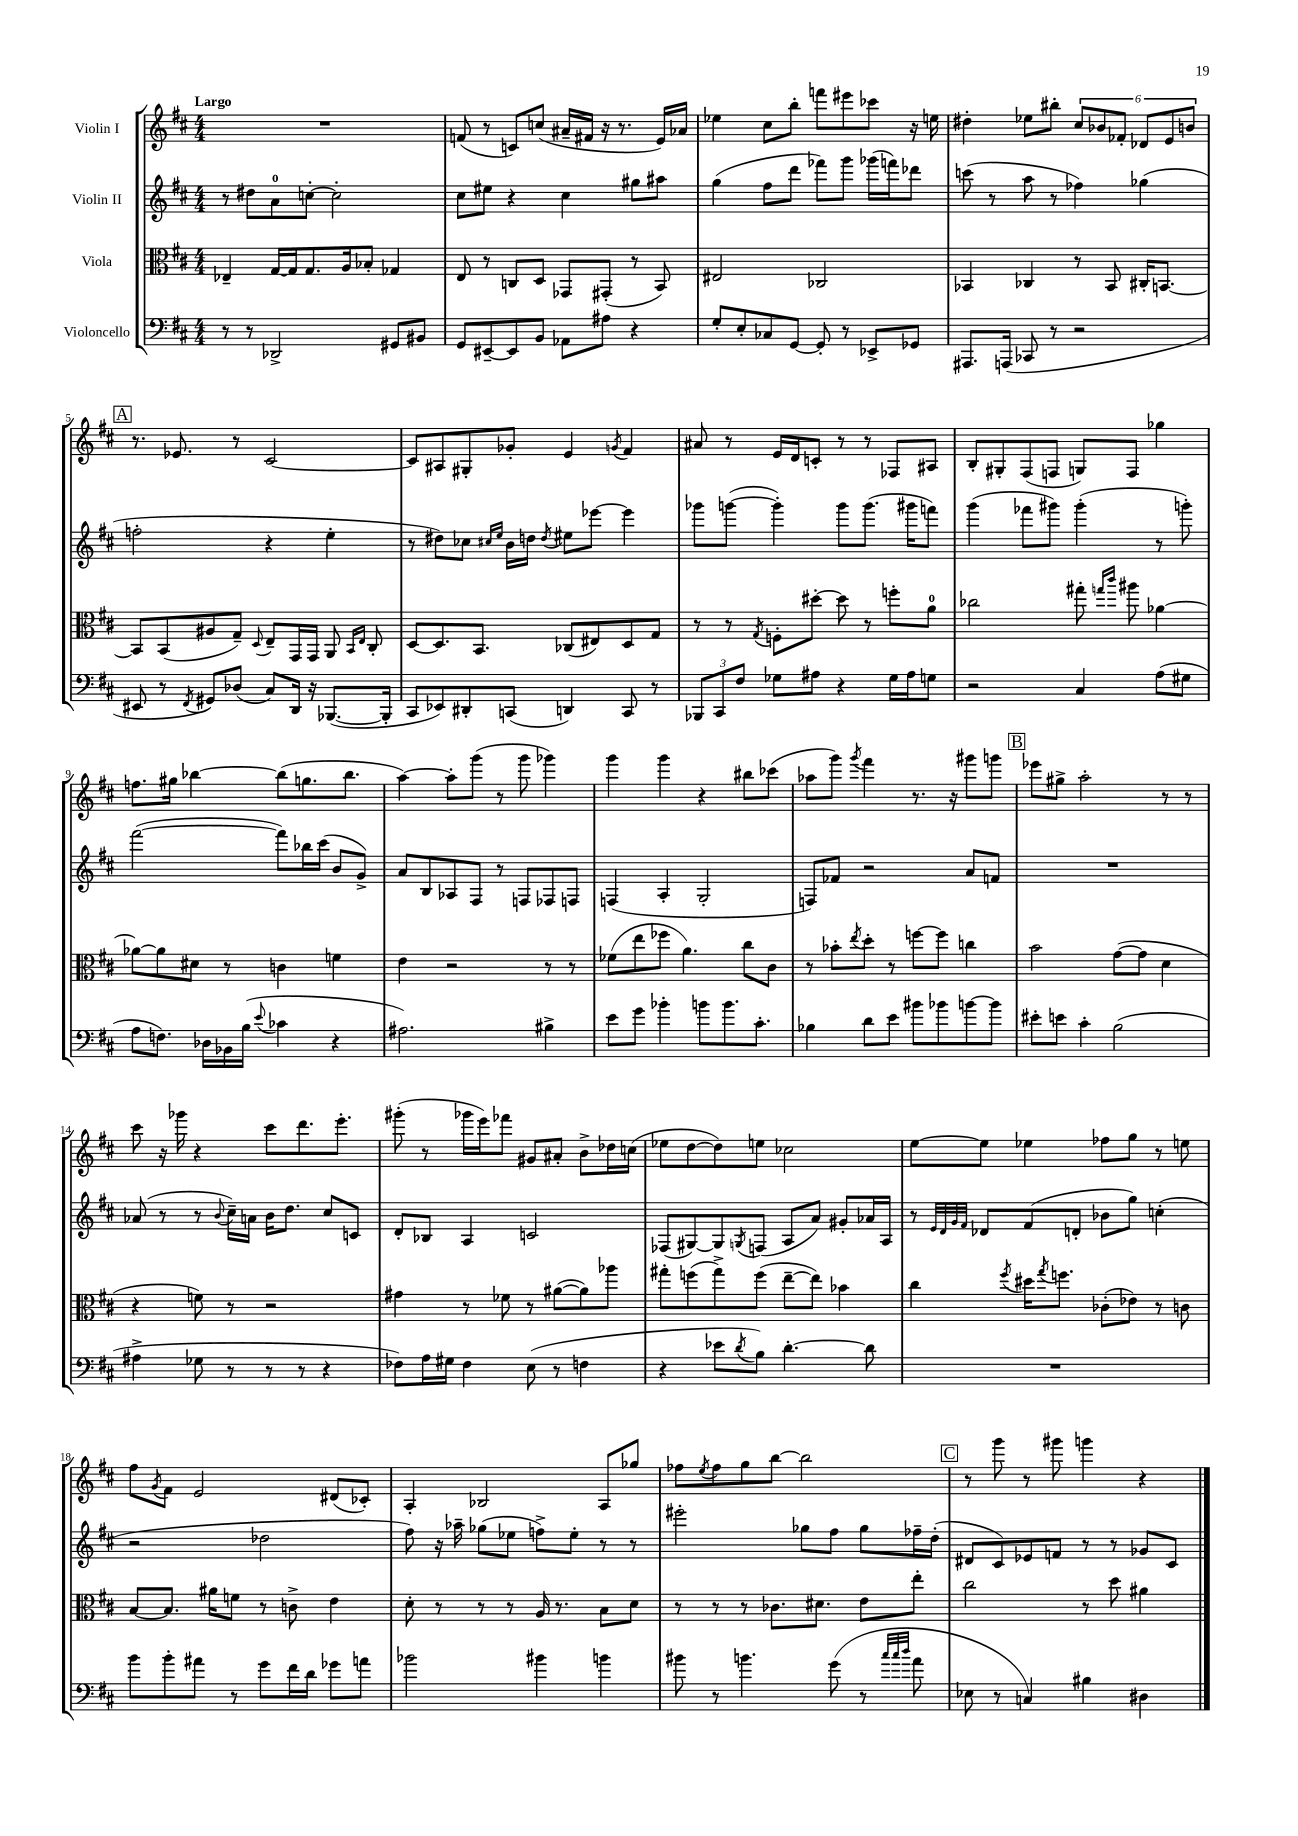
<<
\new StaffGroup <<
\new Staff = "s0" \with { instrumentName = "Violin I" } {
    \clef treble \key d \major \numericTimeSignature \time 4/4 \tempo "Largo"
    R1 |
    f'8( r8 c'8) c''8( ais'16-- fis'16 r16 r8. e'16) aes'16 |
    ees''4 cis''8 b''8-. f'''8 eis'''8 ces'''8 r16 e''16 |
    dis''4-. ees''8 bis''8-. \tuplet 6/4 { cis''8 bes'8 fes'8-. des'8 e'8 b'8 } |
    \mark \markup { \box "A" } r8. ees'8. r8 cis'2~ |
    cis'8 ais8 gis8-. ges'8-. e'4 \acciaccatura { g'8 } fis'4 |
    ais'8 r8 e'16 d'16 c'8-. r8 r8 fes8 ais8 |
    b8-. gis8-. fis8( f8 g8) f8 ges''4 |
    f''8. gis''16 bes''4~ bes''8( g''8. bes''8. |
    a''4~) a''8-. g'''8( r8 g'''8 ges'''4) |
    g'''4 g'''4 r4 bis''8 ces'''8( |
    aes''8 g'''8) \acciaccatura { g'''8 } fis'''4 r8. r16 gis'''8 g'''8 |
    \mark \markup { \box "B" } ees'''8 gis''8-> a''2-. r8 r8 |
    cis'''8 r16 ges'''16 r4 cis'''8 d'''8. e'''8.-. |
    gis'''8-.( r8 ges'''16 e'''16) fes'''8 gis'8 ais'8-. b'8-> des''16 c''16( |
    ees''8 d''8~ d''8) e''8 ces''2 |
    e''8~ e''8 ees''4 fes''8 g''8 r8 e''8 |
    fis''8 \acciaccatura { g'8 } fis'8 e'2 dis'8( ces'8-.) |
    a4-. bes2 a8 ges''8 |
    fes''8 \acciaccatura { e''8 } fes''8 g''8 b''8~ b''2 |
    \mark \markup { \box "C" } r8 g'''8 r8 gis'''8 g'''4 r4 \bar "|." |
}
\new Staff = "s1" \with { instrumentName = "Violin II" } {
    \clef treble \key d \major \numericTimeSignature \time 4/4
    r8 dis''8 a'8-0 c''8~-. c''2-. |
    cis''8 eis''8 r4 cis''4 gis''8 ais''8 |
    g''4( fis''8 d'''8 fes'''8) g'''8 ges'''16( f'''16) des'''8 |
    c'''8( r8 a''8 r8 fes''4) ges''4( |
    \mark \markup { \box "A" } f''2-. r4 e''4-. |
    r8 dis''8) ces''8 \grace { cis''16 e''16 } b'16 d''16 \acciaccatura { d''8 } eis''8 ees'''8~ ees'''4 |
    ges'''8 g'''8~( g'''4-.) g'''8 g'''8.( gis'''16 f'''8) |
    g'''4( fes'''8 gis'''8) gis'''4-.( r8 g'''8-.) |
    fis'''2~( fis'''8) bes''16 cis'''16( b'8 g'8->) |
    a'8 b8 aes8 fis8 r8 f8 fes8 f8 |
    f4( a4-. g2-. |
    f8) fes'8 r2 a'8 f'8 |
    \mark \markup { \box "B" } R1 |
    aes'8( r8 r8 \appoggiatura { b'8 } cis''16--) a'16 b'16 d''8. cis''8 c'8 |
    d'8-. bes8 a4 c'2 |
    fes8( gis8~) gis8 \acciaccatura { g8 } f8( a8 a'8) gis'8-. aes'16 a16 |
    r8 \grace { e'32 d'32 g'32 fis'32 } des'8 fis'8( d'8-. bes'8 g''8) c''4-.( |
    r2 des''2 |
    fis''8) r16 aes''16-- ges''8( ees''8 f''8->) ees''8-. r8 r8 |
    eis'''2-. ges''8 fis''8 ges''8 fes''16-- d''16-.( |
    \mark \markup { \box "C" } dis'8 cis'8) ees'8 f'8 r8 r8 ges'8 cis'8 \bar "|." |
}
\new Staff = "s2" \with { instrumentName = "Viola" } {
    \clef alto \key d \major \numericTimeSignature \time 4/4
    ees4-- g16~ g16 g8. a16 bes8-. ges4 |
    e8 r8 c8 d8 ges,8 gis,8-.( r8 b,8) |
    eis2 ces2 |
    bes,4 ces4 r8 bes,8 cis16-. b,8.~ |
    \mark \markup { \box "A" } b,8 b,8( ais8 g8--) \appoggiatura { d8 } e8-- g,16 g,16 a,8 \grace { b,16 e16 } cis8-. |
    d8~ d8. b,8. ces8( eis8) d8 g8 |
    r8 r8 \acciaccatura { g8 } f8-. dis''8~-. dis''8 r8 f''8-. a'8-0 |
    ces''2 gis''8-. \grace { g''16 cis'''16 } ais''8 aes'4~ |
    aes'8~ aes'8 dis'8 r8 c'4 f'4 |
    e'4 r2 r8 r8 |
    fes'8( e''8 fes''8 a'4.) cis''8 cis'8 |
    r8 bes'8-. \acciaccatura { e''8 } d''8-. r8 f''8~ f''8 c''4 |
    \mark \markup { \box "B" } b'2 g'8~( g'8 d'4 |
    r4 f'8) r8 r2 |
    gis'4 r8 fes'8 r8 ais'8~( ais'8) aes''8 |
    gis''8-. f''8( gis''8->) f''8( e''8~-- e''8) bes'4 |
    cis''4 \acciaccatura { fis''8 } dis''16 \acciaccatura { g''8 } f''8. ces'8-.( ees'8) r8 c'8 |
    b8~ b8. ais'16 f'8 r8 c'8-> e'4 |
    d'8-. r8 r8 r8 a16 r8. b8 d'8 |
    r8 r8 r8 ces'8. dis'8. e'8 e''8-. |
    \mark \markup { \box "C" } cis''2 r8 d''8 ais'4 \bar "|." |
}
\new Staff = "s3" \with { instrumentName = "Violoncello" } {
    \clef bass \key d \major \numericTimeSignature \time 4/4
    r8 r8 des,2-> gis,8 bis,8 |
    g,8 eis,8~-- eis,8 b,8 aes,8 ais8 r4 |
    g8-. e8-. ces8 g,8~ g,8-. r8 ees,8-> ges,8 |
    ais,,8. a,,16( ces,8 r8 r2 |
    \mark \markup { \box "A" } eis,8 r8 \acciaccatura { fis,8 } gis,8) des8( cis8) d,16 r16 bes,,8.~( bes,,16-. |
    cis,8 ees,8) dis,8-. c,8( d,4) c,8 r8 |
    \tuplet 3/2 { bes,,8 cis,8 fis8 } ges8 ais8 r4 ges16 ais16 g8 |
    r2 cis4 a8( gis8 |
    a8 f8.) des16 bes,16 b16( \appoggiatura { e'8 } ces'4 r4 |
    ais2.) bis4-> |
    e'8 g'8 bes'4-. b'8 b'8. cis'8.-. |
    bes4 d'8 e'8 bis'8 bes'8 b'8~ b'8 |
    \mark \markup { \box "B" } eis'8-. e'8 cis'4-. b2( |
    ais4-> ges8 r8 r8 r8 r4 |
    fes8) a16 gis16 fes4 e8( r8 f4 |
    r4 ees'8 \acciaccatura { d'8 } b8) d'4.~-. d'8 |
    R1 |
    b'8 b'8-. ais'8 r8 g'8 fis'16 d'16 ges'8 a'8 |
    bes'2 bis'4 b'4 |
    bis'8 r8 b'4. g'8( r8 \grace { cis''32 cis''32 d''32 } a'8 |
    \mark \markup { \box "C" } ees8 r8 c4) bis4 dis4 \bar "|." |
}
>>
>>
